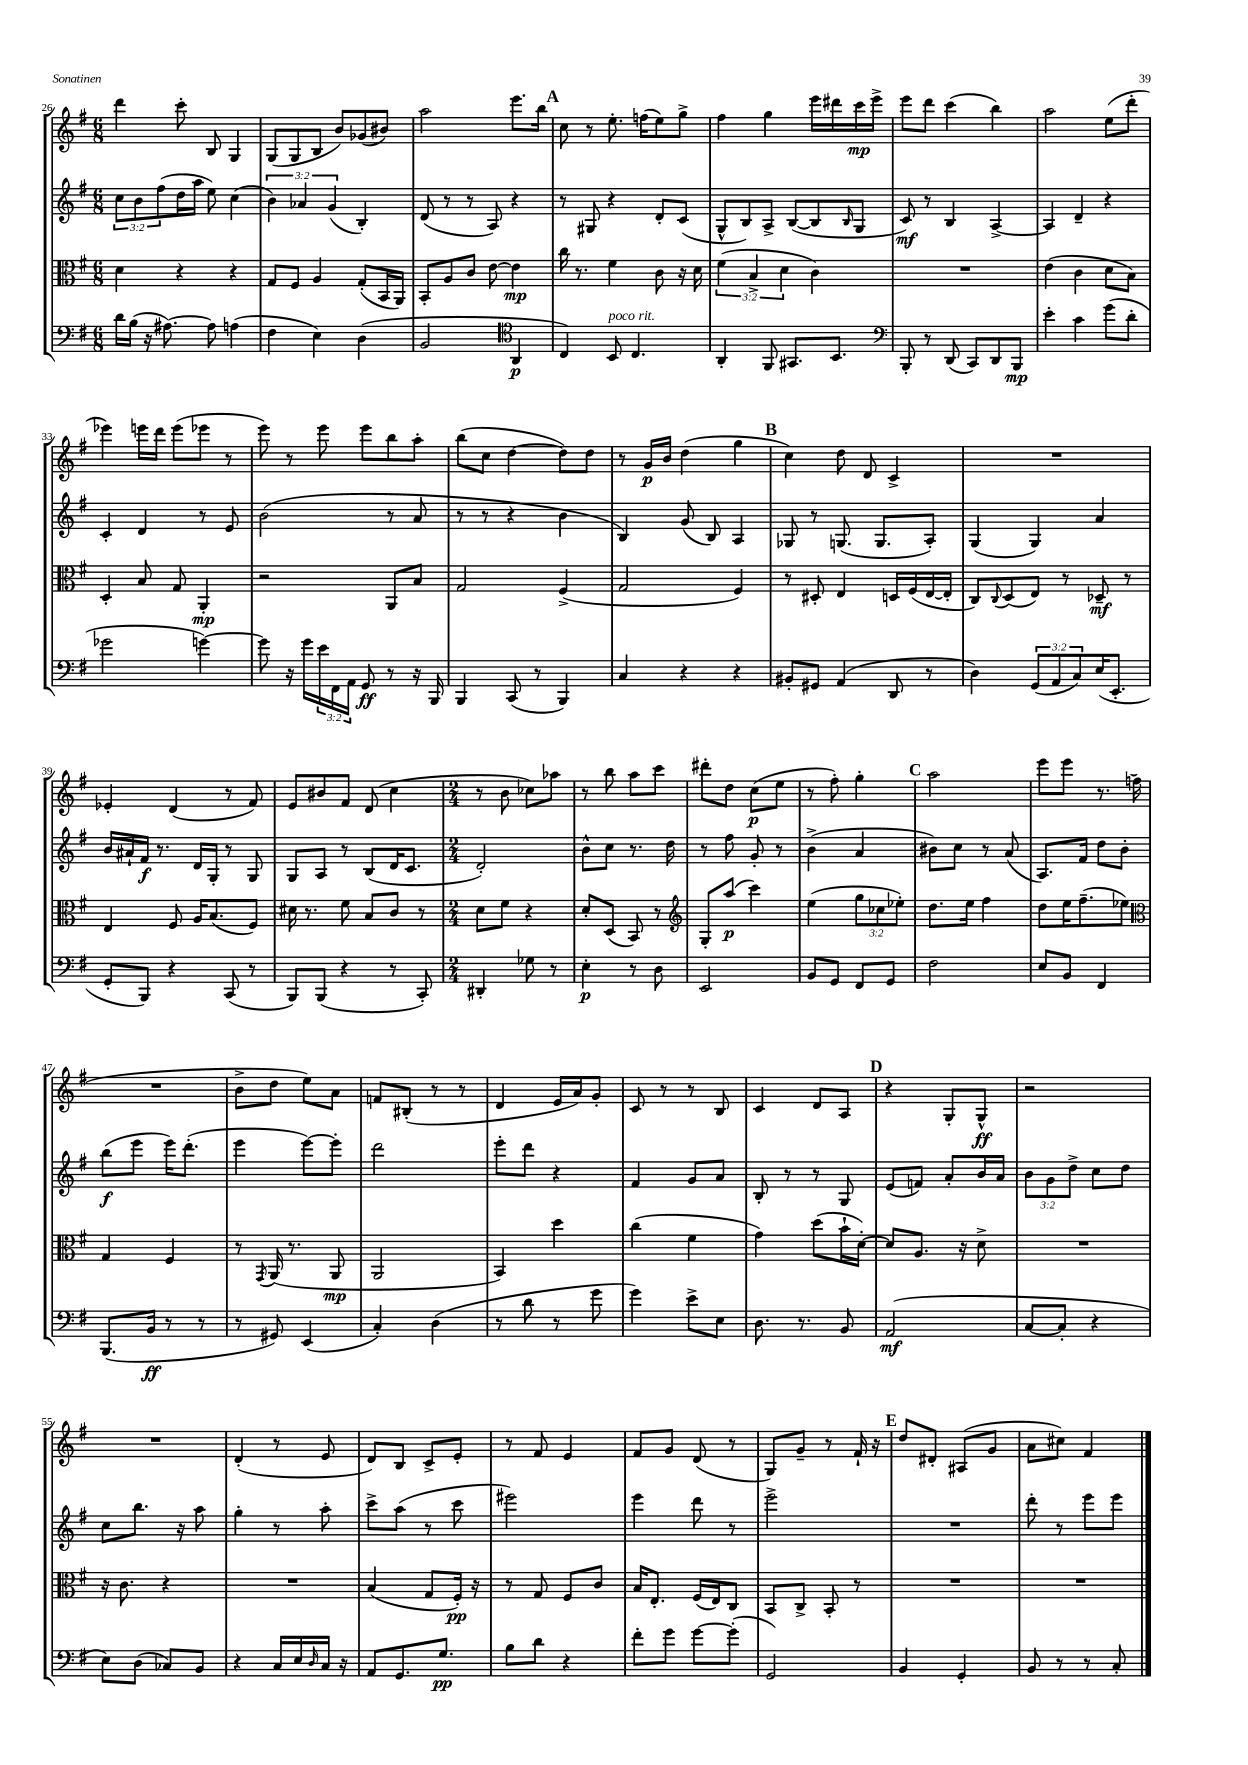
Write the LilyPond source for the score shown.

<<
\new StaffGroup <<
\new Staff = "s0" {
    \clef treble \key g \major \numericTimeSignature \time 6/8
    d'''4 c'''8-. b8 g4 |
    g8( g8 b8 b'8) ges'8( bis'8) |
    a''2 e'''8. b''16 |
    \mark \markup { \bold "A" } c''8 r8 e''8.-. f''16( e''8) g''8-> |
    fis''4 g''4 e'''16 dis'''16 c'''16\mp e'''16-> |
    e'''8 d'''8 c'''4( b''4) |
    a''2 e''8( d'''8-. |
    ees'''4) e'''16 d'''16 e'''8( ees'''8 r8 |
    e'''8) r8 e'''8 e'''8 b''8 a''8-. |
    b''8( c''8 d''4~ d''8) d''8 |
    r8 g'16\p b'16 d''4( g''4 |
    \mark \markup { \bold "B" } c''4) d''8 d'8 c'4-> |
    R2. |
    ees'4-. d'4( r8 fis'8) |
    e'8 bis'8 fis'8 d'8( c''4 |
    \numericTimeSignature \time 2/4 r8 b'8 ces''8) aes''8 |
    r8 b''8 a''8 c'''8 |
    dis'''8-. d''8 c''8\p( e''8 |
    r8 fis''8-.) g''4-. |
    \mark \markup { \bold "C" } a''2 |
    e'''8 e'''8 r8. f''16( |
    R2 |
    b'8-> d''8 e''8) a'8 |
    f'8 bis8-.( r8 r8 |
    d'4 e'16 a'16) g'8-. |
    c'8 r8 r8 b8 |
    c'4 d'8 a8 |
    \mark \markup { \bold "D" } r4 g8-. g8-^\ff |
    r2 |
    R2 |
    d'4-.( r8 e'8 |
    d'8) b8 c'8-> e'8-. |
    r8 fis'8 e'4 |
    fis'8 g'8 d'8( r8 |
    g8) g'8-- r8 fis'16-! r16 |
    \mark \markup { \bold "E" } d''8 dis'8-. ais8( g'8 |
    a'8 cis''8) fis'4 \bar "|." |
}
\new Staff = "s1" {
    \clef treble \key g \major \numericTimeSignature \time 6/8 \override Staff.TupletNumber.text = #tuplet-number::calc-fraction-text
    \tuplet 3/2 { c''8 b'8 fis''8( } d''16 a''16 e''8) c''4( |
    \tuplet 3/2 { b'4) aes'4 g'4( } b4-.) |
    d'8( r8 r8 a8) r4 |
    \mark \markup { \bold "A" } r8 gis8 r4 d'8-. c'8( |
    g8-^ b8) a8-> b8~( b8 \grace { b16 } g8 |
    c'8\mf) r8 b4 a4~-> |
    a4 d'4-- r4 |
    c'4-. d'4 r8 e'8 |
    b'2( r8 a'8 |
    r8 r8 r4 b'4 |
    b4) g'8( b8) a4 |
    \mark \markup { \bold "B" } ges8 r8 g8.( g8. a8-.) |
    g4( g4) a'4 |
    b'16 ais'16-! fis'16\f r8. d'16 g16-. r8 g8 |
    g8 a8 r8 b8( d'16 c'8. |
    \numericTimeSignature \time 2/4 d'2-.) |
    b'8-^ c''8 r8. d''16 |
    r8 fis''8 g'8-. r8 |
    b'4->( a'4 |
    \mark \markup { \bold "C" } bis'8) c''8 r8 a'8( |
    a8.) fis'16 d''8 b'8-. |
    b''8\f( e'''8 e'''16) d'''8.-.( |
    e'''4 e'''8~) e'''8-. |
    d'''2 |
    e'''8-. d'''8 r4 |
    fis'4 g'8 a'8 |
    b8-. r8 r8 g8 |
    \mark \markup { \bold "D" } e'8( f'8) a'8-. b'16 a'16 |
    \tuplet 3/2 { b'8 g'8 d''8-> } c''8 d''8 |
    c''8 b''8. r16 a''8 |
    g''4-. r8 a''8-. |
    c'''8-> a''8( r8 c'''8 |
    eis'''2) |
    e'''4 d'''8 r8 |
    e'''2-> |
    \mark \markup { \bold "E" } R2 |
    d'''8-. r8 e'''8 e'''8 \bar "|." |
}
\new Staff = "s2" {
    \clef alto \key g \major \numericTimeSignature \time 6/8 \override Staff.TupletNumber.text = #tuplet-number::calc-fraction-text
    d'4 r4 r4 |
    g8 fis8 a4 g8-.( b,16 a,16) |
    b,8-. a8 c'8 e'8~ e'4\mp |
    \mark \markup { \bold "A" } c''16 r8. fis'4 c'8 r16 d'16 |
    \tuplet 3/2 { fis'4( b4-> d'4 } c'4) |
    R2. |
    e'4( c'4 d'8 b8) |
    d4-. b8 g8 a,4-.\mp |
    r2 a,8 b8 |
    g2 fis4->( |
    g2 fis4) |
    \mark \markup { \bold "B" } r8 dis8-. e4 d16 fis16( e16~ e16-. |
    c8) \appoggiatura { c8 } d8( e8) r8 des8--\mf r8 |
    e4 fis8 a16 b8.( fis8) |
    dis'16 r8. fis'8 b8 c'8 r8 |
    \numericTimeSignature \time 2/4 d'8 fis'8 r4 |
    d'8-. d8( b,8) r8 |
    \clef treble g8-. a''8\p( c'''4) |
    e''4( \tuplet 3/2 { g''8 ces''8 ees''8-.) } |
    \mark \markup { \bold "C" } d''8. e''16 fis''4 |
    d''8 e''16 fis''8.--( ees''8) |
    \clef alto g4 fis4 |
    r8 \acciaccatura { g,8 } a,16( r8. a,8\mp |
    a,2 |
    b,4) d''4 |
    c''4( fis'4 |
    g'4) d''8( b'16-! d'16~-.) |
    \mark \markup { \bold "D" } d'8 a8. r16 d'8-> |
    R2 |
    r16 c'8. r4 |
    R2 |
    b4( g8 fis16-.\pp) r16 |
    r8 g8 fis8 c'8 |
    b16 e8.-. fis16( e16) c8 |
    b,8 c8-> b,8-. r8 |
    \mark \markup { \bold "E" } R2 |
    R2 \bar "|." |
}
\new Staff = "s3" {
    \clef bass \key g \major \numericTimeSignature \time 6/8 \override Staff.TupletNumber.text = #tuplet-number::calc-fraction-text
    d'16 b16( r16 ais8.~) ais8 a4( |
    fis4 e4) d4( |
    b,2 \clef tenor a,4\p |
    \mark \markup { \bold "A" } c4) b,8^\markup { \italic "poco rit." } c4. |
    a,4-. fis,8 gis,8. b,8. |
    \clef bass b,,8-. r8 d,8( c,8) d,8 b,,8\mp |
    e'4-. c'4 g'8( d'8-. |
    ges'2 g'4~) |
    g'8 r16 g'16 \tuplet 3/2 { e'16 fis,16 a,16 } g,8\ff r8 r16 b,,16 |
    b,,4 c,8( r8 b,,4) |
    c4 r4 r4 |
    \mark \markup { \bold "B" } bis,8-. gis,8 a,4( d,8 r8 |
    d4) \tuplet 3/2 { g,8( a,8 c8) } e16( e,8.-. |
    g,8-. b,,8) r4 c,8( r8 |
    b,,8) b,,8( r4 r8 c,8-.) |
    \numericTimeSignature \time 2/4 dis,4-. ges8 r8 |
    e4-.\p r8 d8 |
    e,2 |
    b,8 g,8 fis,8 g,8 |
    \mark \markup { \bold "C" } fis2 |
    e8 b,8 fis,4 |
    b,,8.( b,16\ff r8 r8 |
    r8 gis,8) e,4( |
    c4-.) d4( |
    r8 d'8 r8 g'8 |
    g'4) e'8-> e8 |
    d8. r8. b,8 |
    \mark \markup { \bold "D" } a,2\mf( |
    c8~ c8-. r4 |
    e8) d8( ces8) b,8 |
    r4 c16 e16 \grace { d16 } c16 r16 |
    a,8 g,8. g8.\pp |
    b8 d'8 r4 |
    fis'8-. g'8 g'8~ g'8-.( |
    g,2) |
    \mark \markup { \bold "E" } b,4 g,4-. |
    b,8 r8 r8 c8-. \bar "|." |
}
>>
>>
\layout { \context { \Score currentBarNumber = #26 } }
